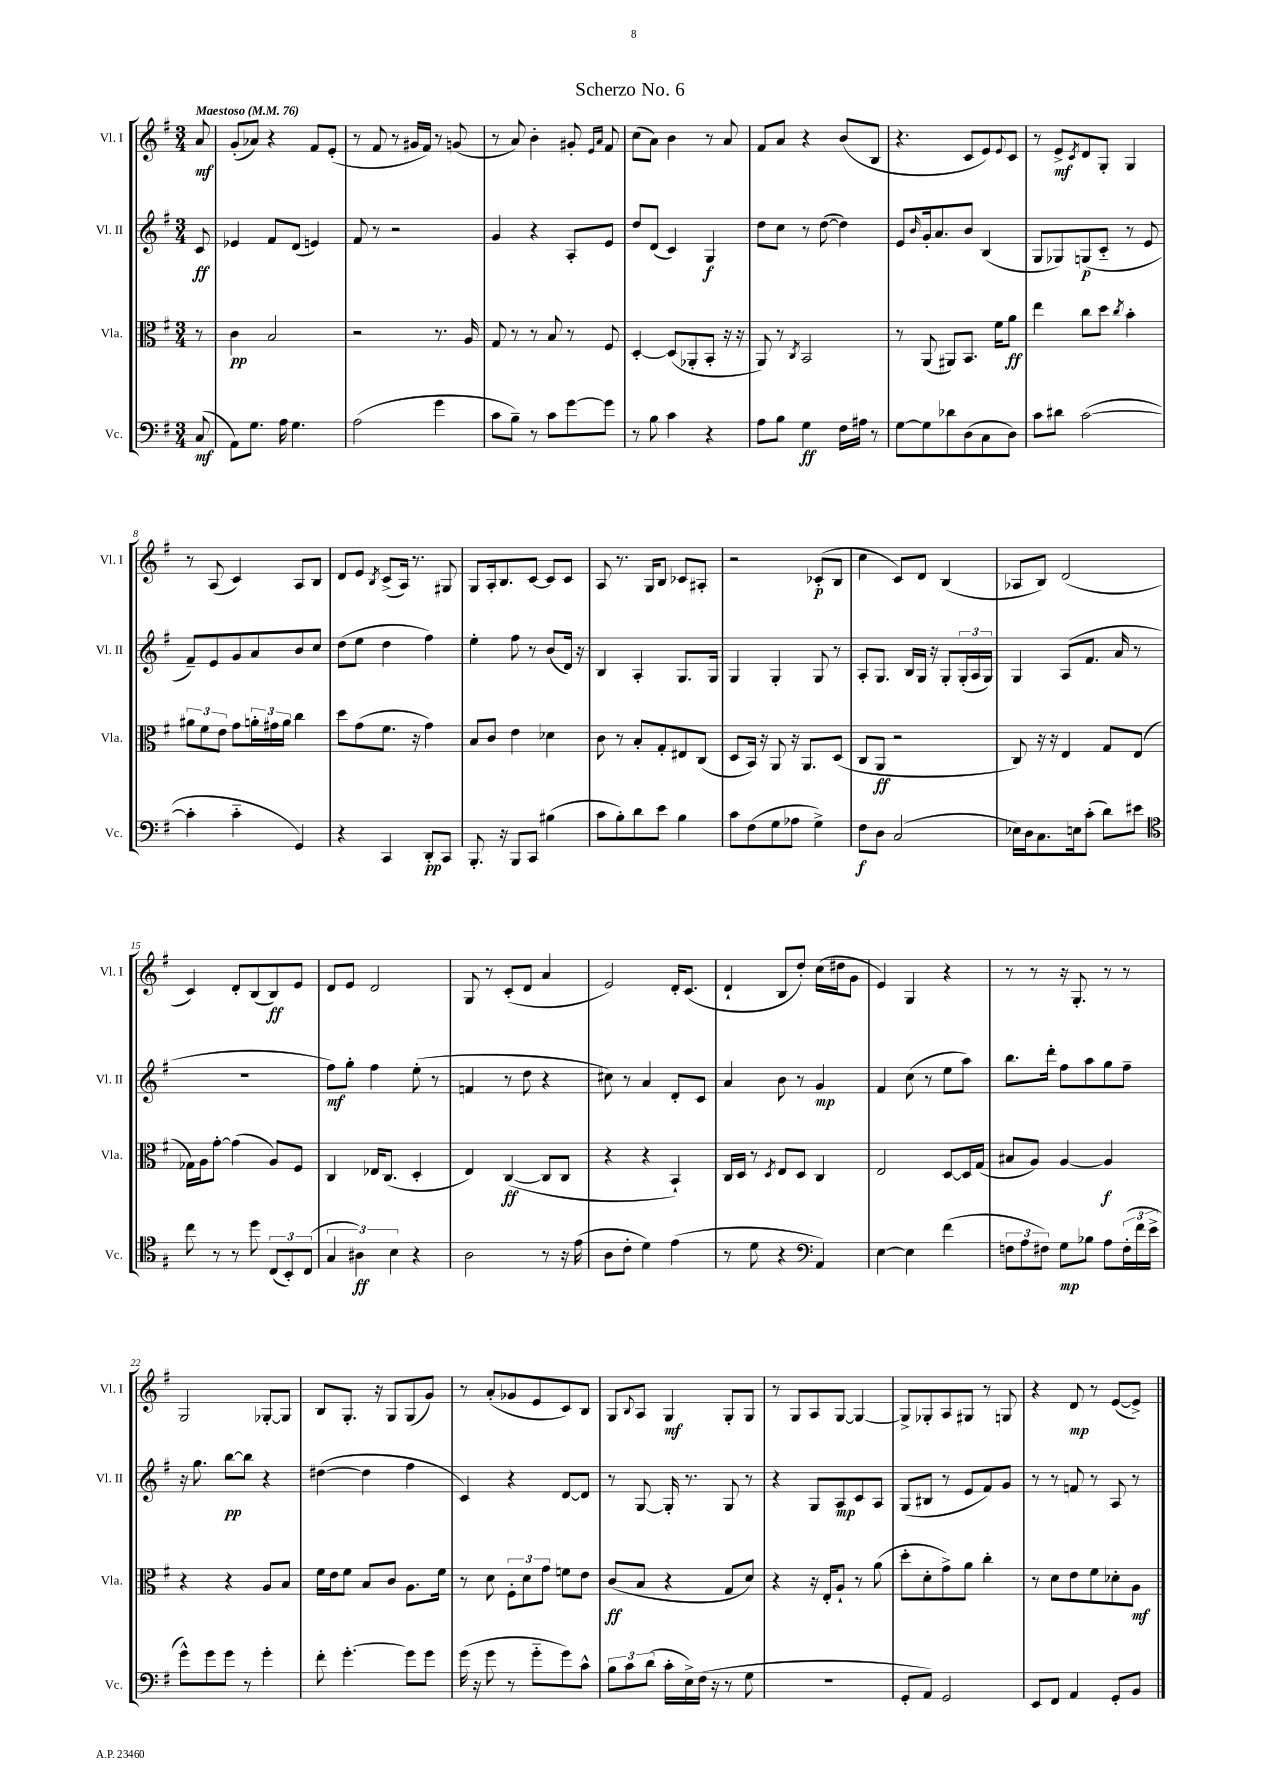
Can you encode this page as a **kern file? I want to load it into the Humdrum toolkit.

**kern	**kern	**kern	**kern
*staff4	*staff3	*staff2	*staff1
*clefF4	*clefC3	*clefG2	*clefG2
*k[f#]	*k[f#]	*k[f#]	*k[f#]
*M3/4	*M3/4	*M3/4	*M3/4
*MM76	*MM76	*MM76	*MM76
(8C	8r	8c	8a
=	=	=	=
8AA)	4c	4e-	(8g'
8.G	.	.	8a-)
.	2B	8f#	4r
16A	.	.	.
4.G	.	(8d	.
.	.	4e)	8f#
.	.	.	(8e'
=	=	=	=
(2A	2r	8f#	8r
.	.	8r	8f#
.	.	2r	8r
.	.	.	16g#
.	.	.	16f#)
4g	8.r	.	8r
.	.	.	(8g
.	16A	.	.
=	=	=	=
8c	8G	4g	8r
8B~)	8r	.	8a)
8r	8r	4r	4b'
8c	8B	.	.
[8g	8r	8A'	8g#'
.	.	.	16qqe
.	.	.	16qqa
8g]	8F#	8e	8f#
=	=	=	=
8r	[4D'	8dd	(8cc
8B	.	(8d	8a)
4c	(8D]	4c)	4b
.	8AA-'	.	.
4r	8BB'	4G	8r
.	16r	.	8a
.	16r	.	.
=	=	=	=
8A	8AA)	8dd	8f#
8B	8r	8cc	8a
.	8qC	.	.
4G	2BB	8r	4r
.	.	([8dd	.
16F#	.	4dd])	(8b
16A#	.	.	.
8r	.	.	8B
=	=	=	=
[8G	8r	8e	4.r
.	.	16qqb	.
8G]	(8AA	16g'	.
.	.	8.a	.
8d-	8AA#)	.	.
(8D	8.BB	8b	8c
8C	.	(4B	8e)
.	16f#	.	.
.	.	.	8qqe
8D)	8a	.	8c
=	=	=	=
8c	4ee	8G	8r
8d#	.	8G-)	8e^
.	.	.	8qc
([2c	8cc	(8G	8d
.	8dd	8c'~	8G'
.	8qcc	.	.
.	4b'	8r	4G
.	.	8e	.
=	=	=	=
4c']	12a#	8f#~)	8r
.	12f#	.	.
.	.	8e	(8A
.	12e	.	.
4c'~	8g	8g	4c)
.	24a'	8a	.
.	24g#	.	.
.	24a	.	.
4GG)	4cc	8b	8A
.	.	8cc	8B
=	=	=	=
4r	8dd	(8dd	8d
.	(8g	8ee	8e
.	.	.	8qB
4CC	8.f#	4dd	(8c^
.	.	.	16A)
.	16r	.	8.r
8DD'	4g)	4ff#)	.
8CC	.	.	8G#
=	=	=	=
8.BBB'	8B	4ee'	8G
.	8c	.	16A'
16r	.	.	8.B
8BBB	4e	8ff#	.
8CC	.	8r	[8c
(4B#	4d-	(8b	8c]
.	.	16d)	8c
.	.	16r	.
=	=	=	=
8c	8c	4B	8A
8B')	8r	.	8.r
8d	8B'	4A'	.
.	.	.	16G
8e	8G'	.	8B
4B	8E#	8.G	8c-
.	(8C	.	8A#'
.	.	16G	.
=	=	=	=
8c	8D	4G	2r
(8F#	16BB)	.	.
.	16r	.	.
8G	8AA	4G'	.
8A-	16r	.	.
.	8.AA	.	.
4G^)	.	8G	(8c-'
.	(8D	8r	8B
=	=	=	=
8F#	8C	8A'	4cc
8D	8AA	8.G	.
(2C	2r	.	8c)
.	.	16B	.
.	.	16G	8d
.	.	16r	.
.	.	8G'	(4B
.	.	(24G'	.
.	.	24A	.
.	.	24G)	.
=	=	=	=
16E-)	8C)	4G	8A-
16D	.	.	.
8.C	16r	.	8B)
.	16r	.	.
.	4E	(8A	(2d
16E	.	.	.
(8c'	.	8.f#	.
8d)	8G	.	.
.	.	16a	.
8e#	(8E	8r	.
=	=	=	=
*clefC4	*	*	*
8cc	16G-)	2.r	4c)
.	16A	.	.
8r	[8g'	.	.
8r	(4g]	.	8d'
8dd	.	.	(8B
(12C	8A)	.	8B)
12BB')	.	.	.
.	8F#	.	8e
(12C	.	.	.
=	=	=	=
6G	4C	8ff#)	8d
.	.	8gg'	8e
6A#)	.	.	.
.	16E-	4ff#	2d
.	(8.C	.	.
6B	.	.	.
4r	4D'	(8ee'	.
.	.	8r	.
=	=	=	=
2A	4E)	4f	8G
.	.	.	8r
.	([4C	8r	(8c'
.	.	8dd	8d
8r	8C]	4r	4a
16r	8C	.	.
(16e	.	.	.
=	=	=	=
8A	4r	8cc#)	2e)
8c'	.	8r	.
4d)	4r	4a	.
(4e	4BB`)	8d'	16d'
.	.	.	(8.c
.	.	8c	.
=	=	=	=
8r	16C	4a	4d`
.	16D	.	.
8d	8r	.	.
.	8qD	.	.
4r	8E	8b	8B
.	8D	8r	8dd')
*clefF4	*	*	*
4AA)	4C	4g	(16cc
.	.	.	16dd#
.	.	.	8g
=	=	=	=
[4E	2E	4f#	4e)
4E]	.	(8cc	4G
.	.	8r	.
(4f#	[8D	8ee	4r
.	16D]	8aa)	.
.	(16G	.	.
=	=	=	=
12F	8B#	8.bb	8r
12A	.	.	.
.	8A)	.	8r
12F#)	.	.	.
.	.	16ddd'	.
8G	[4A	8ff#	16r
.	.	.	8.G'
8B-	.	8aa	.
8A	4A]	8gg	8r
(24F#'	.	8ff#~	8r
24f#	.	.	.
24e^	.	.	.
=	=	=	=
8g^^)	4r	16r	2G
.	.	8.gg	.
8g	.	.	.
8g	4r	[8bb	.
8r	.	8bb]	.
4g'	8A	4r	[8G-'
.	8B	.	8G-]
=	=	=	=
8f#'	16f#	([4dd#	8B
.	16e	.	.
[4.g'	8f#	.	8.G'
.	8B	4dd#]	.
.	.	.	16r
.	8c	.	8G
8g]	8.A	4ff#	(8G
8g	.	.	8g)
.	16f#	.	.
=	=	=	=
(16g	8r	4c)	8r
16r	.	.	.
8g	8d	.	(8a'
8r	12F#'	4r	8g-
.	12d	.	.
8g'~	.	.	8e
.	12g	.	.
8g)	8f	[8d	8c)
8c^^	8e	8d]	8B
=	=	=	=
12B	(8c	8r	8G
12c	.	.	.
.	.	.	8qqB
.	8B	[8G	8A
(12d	.	.	.
16c'	4r	16G']	4G
16E^)	.	8.r	.
(16F#	.	.	.
16r	.	.	.
8r	8G	8G	8G'
8G	8d)	8r	8G
=	=	=	=
2.r	4r	4r	8r
.	.	.	8G
.	16r	8G	8A
.	16E'	.	.
.	8A`	8A	[8G
.	8r	8c	4G_
.	(8a	8A	.
=	=	=	=
8GG'	8dd'	(8G	8G^]
8AA)	8d'	8B#	8G-'
2GG	8g^)	8r	8A
.	8a	8e	8G#
.	4cc'	8f#)	8r
.	.	8g	8G
=	=	=	=
8EE	8r	8r	4r
8FF#	8d	8r	.
4AA	8e	8f	8d
.	8f#	8r	8r
8GG'	8d-'	8A	([8e
8BB	8A	8r	8e^])
==	==	==	==
*-	*-	*-	*-
